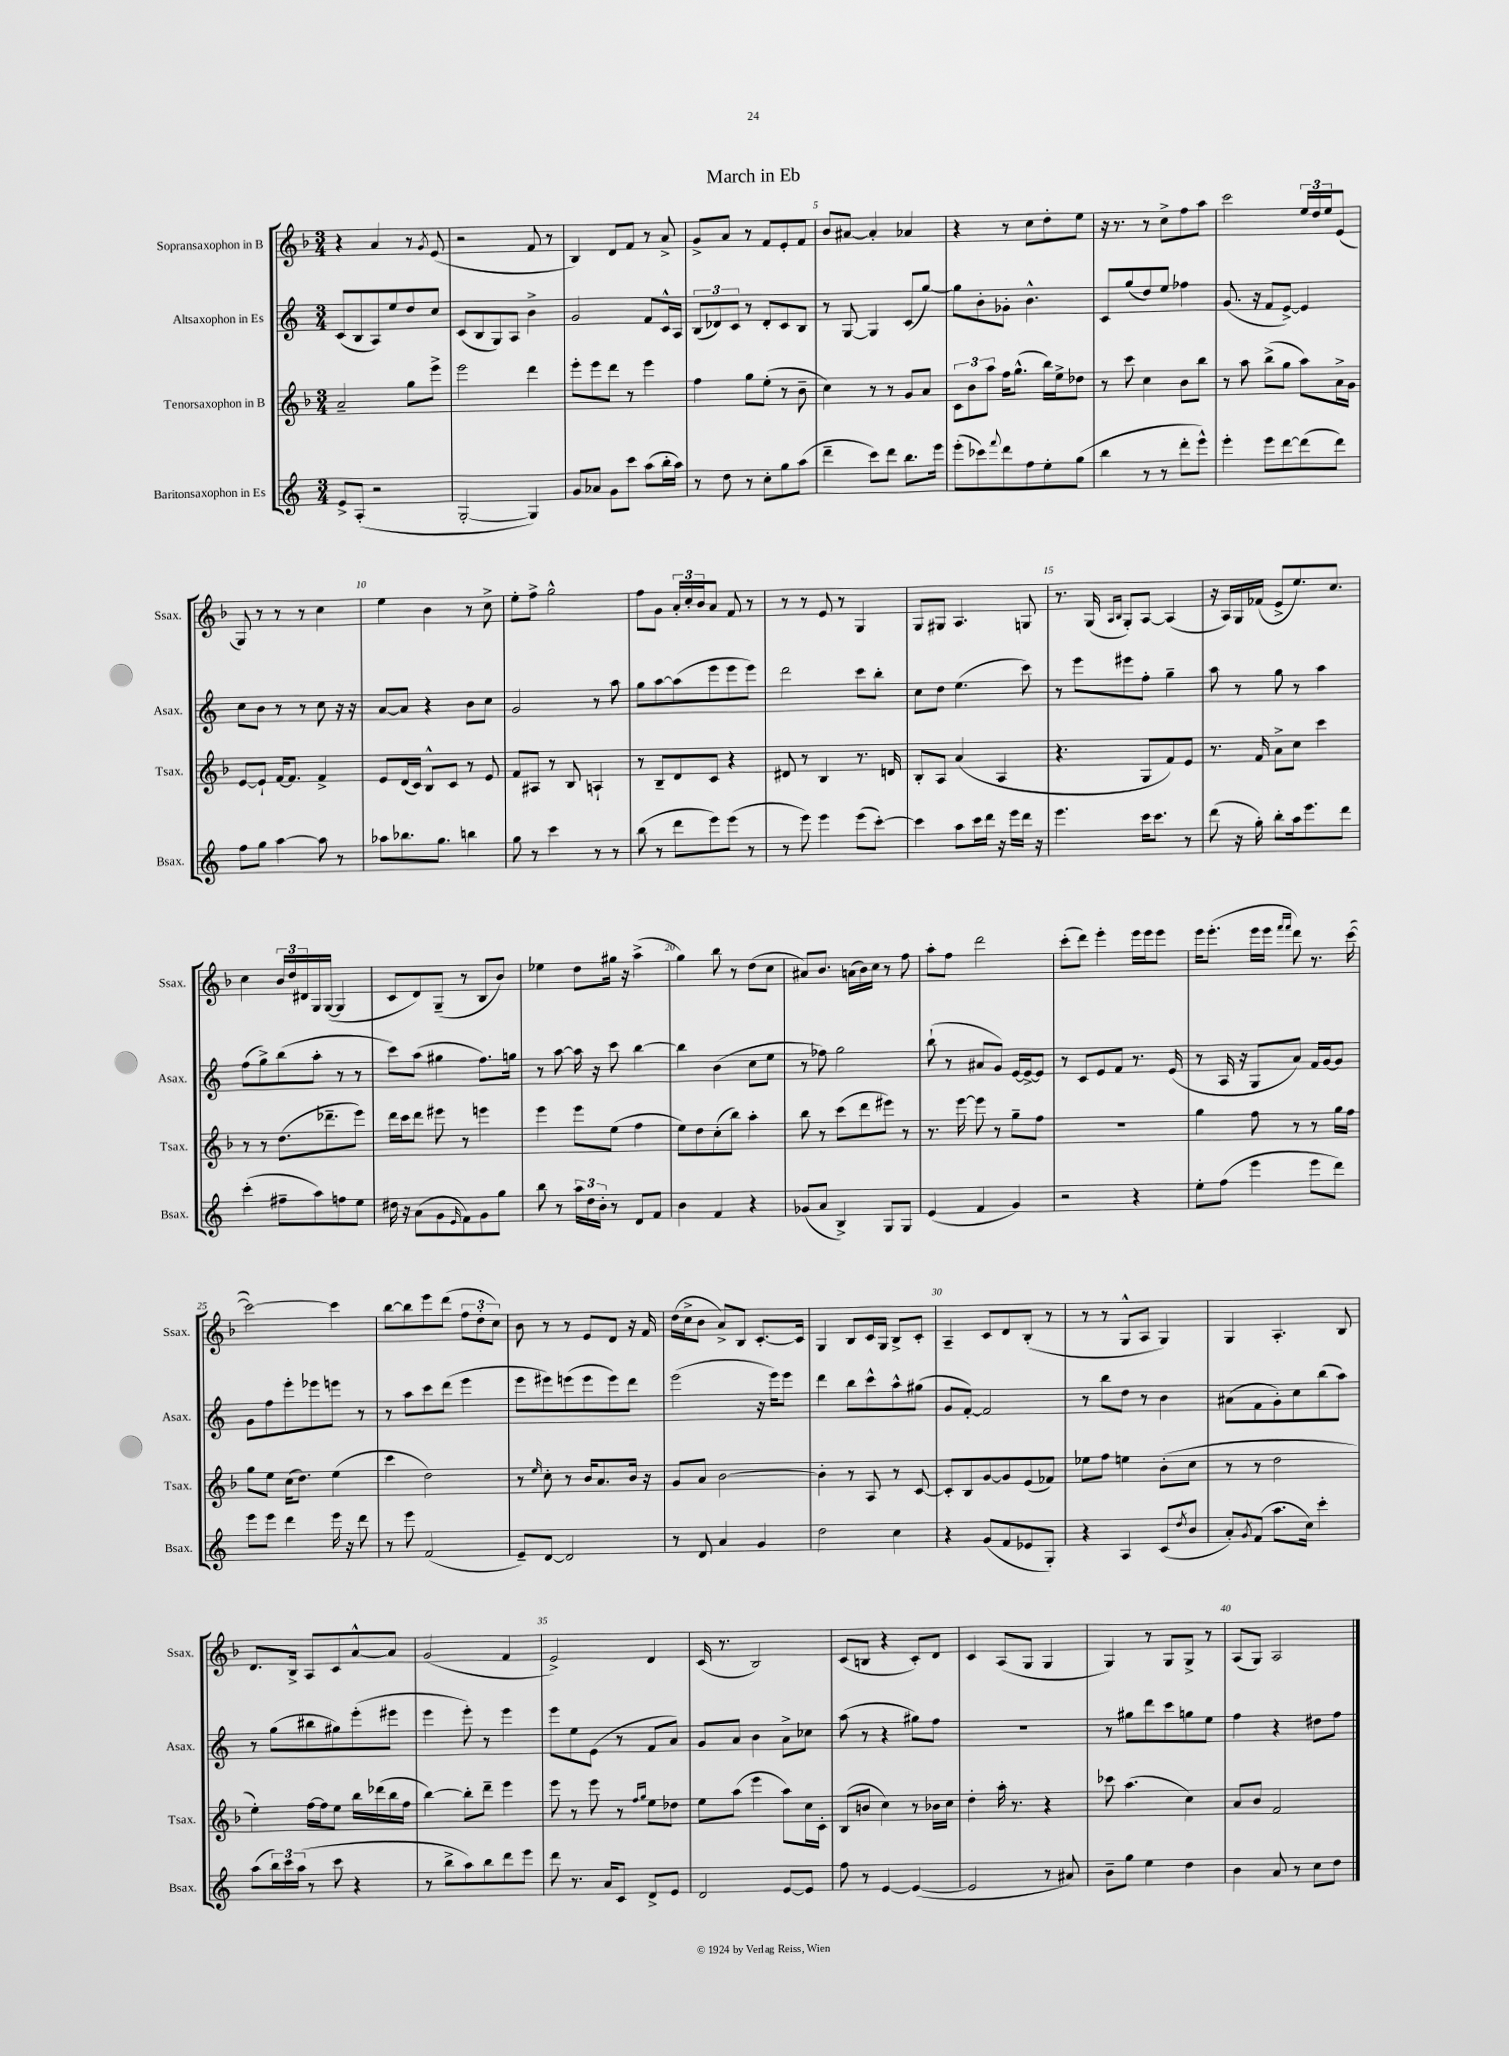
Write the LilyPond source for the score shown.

\header { title = "March in Eb" }
<<
\new StaffGroup <<
\new Staff = "s0" \with { instrumentName = "Sopransaxophon in B" shortInstrumentName = "Ssax." } {
    \clef treble \key f \major \numericTimeSignature \time 3/4
    r4 a'4 r8 \acciaccatura { g'8 } e'8( |
    r2 f'8 r8 |
    bes4) d'8 f'8 r8 a'8-> |
    g'8-> a'8 r8 f'8 e'8-. f'8 |
    bes'8 ais'8~ ais'4-. aes'4 |
    r4 r8 c''8 d''8-. e''8 |
    r16 r8. r8 c''8-> f''8 a''8 |
    c'''2 \tuplet 3/2 { e''16 d''16 e''16 } e'8( |
    g8) r8 r8 r8 c''4 |
    e''4 bes'4 r8 c''8-> |
    e''8-. f''8-> g''2-^ |
    f''8 g'8 \tuplet 3/2 { a'16-. c''16-. bes'16 } a'8 f'8 r8 |
    r8 r8 e'8 r8 g4 |
    g8 gis8 a4. g8 |
    r8. g16( \grace { a16 bes16 } g8-.) a8~ a4( |
    r16 a16) g16 fes'16( e'8-> e''8.) c''8. |
    c''4 \tuplet 3/2 { bes'16 d''16 dis'16 } g16 g16~( g4 |
    c'8 d'8) g8--( r8 bes8 bes'8) |
    ees''4 d''8 gis''16 r16 a''4->( |
    g''4) bes''8 r8 d''8( c''8 |
    ais'8) bes'8. a'16( bes'16) c''16 r8 f''8 |
    a''8-. f''8 d'''2 |
    c'''8-.( d'''8) e'''4-. e'''16 e'''16 e'''8 |
    e'''16 e'''8.-.( e'''16 e'''16 \grace { f'''16 f'''16 } d'''8) r8. c'''16~( |
    c'''2~) c'''4 |
    bes''8~ bes''8 e'''8 d'''8( \tuplet 3/2 { f''8 d''8-. c''8) } |
    bes'8 r8 r8 e'8 d'8 r16 f'16 |
    d''16( c''16-> bes'8 a'8->) bes8 c'8.~-. c'16 |
    g4 bes8 c'16 g16 bes8-> c'8-. |
    a4-- c'8 d'8 bes8-.( r8 |
    r8 r8 g8-^ a8 g4) |
    g4 a4.-. bes8 |
    d'8. bes16-> a8 c'8 a'8~-^ a'8 |
    g'2( f'4 |
    e'2->) d'4 |
    c'16( r8. bes2) |
    c'8( b8 r4 c'8-.) d'8 |
    c'4 a8( g8 g4 |
    g4) r8 g8 g8-> r8 |
    a8( g8) a2 \bar "|." |
}
\new Staff = "s1" \with { instrumentName = "Altsaxophon in Es" shortInstrumentName = "Asax." } {
    \clef treble \key c \major \numericTimeSignature \time 3/4
    c'8( b8 a8) e''8 d''8 c''8 |
    c'8( b8 g8) a8 b'4-> |
    g'2 f'8 c'16-^ a16 |
    \tuplet 3/2 { b8( des'8) c'8 } r8 des'8-. c'8 b8 |
    r8 g8~ g4 c'8( g''8~) |
    g''8 b'8-. ges'8-. b'4.-^ |
    c'8 g''8( d''8) e''8 fes''4 |
    g'8.( r16 f'8 e'8~->) e'4 |
    c''8 b'8 r8 r8 c''8 r16 r16 |
    a'8~ a'8 r4 b'8 c''8 |
    g'2 r8 a''8 |
    g''8 a''8~ a''8( e'''8 e'''8 e'''8) |
    d'''2 c'''8 b''8-. |
    c''8 d''8 e''4.( c'''8) |
    r8 e'''8 eis'''8 f''8-. g''4-- |
    a''8 r8 g''8 r8 a''4 |
    f''8( g''8->) b''8( a''8-. r8 r8 |
    c'''8) a''8( gis''4 f''8.) g''16 |
    r8 a''8~ a''16 r16 c'''8 b''4~ |
    b''4 b'4( c''8 e''8 |
    r8 fes''8) g''2 |
    b''8-!( r8 ais'8 g'8) e'16~ e'16~-> e'8 |
    r8 c'8 e'8 f'8 r8. e'16( |
    r8 a16 r16 g8 a'8) f'16 g'16~ g'8 |
    g'8 f''8 e'''8-. ees'''8 e'''8 r8 |
    r8 a''8 c'''8 d'''8( e'''4 |
    e'''8 eis'''8) e'''8( e'''8 e'''8) d'''8 |
    e'''2( r16 e'''16) e'''8 |
    d'''4 b''8 c'''8-^ a''8-^ gis''8( |
    g'8 f'8~-.) f'2 |
    r8 b''8 d''8 r8 b'4 |
    ais'8( f'8 g'8-.) c''8 b''8( a''8) |
    r8 g''8( bis''8 gis''8) e'''8-.( eis'''8 |
    e'''4 e'''8-.) r8 e'''4 |
    e'''8 e''8 e'8( r8 f'8 a'8) |
    g'8 a'8 b'4 a'8-> ces''8 |
    a''8( r8 r4 gis''8) f''8 |
    R2. |
    r8 gis''8 d'''8 c'''8 g''8 e''8 |
    f''4 r4 dis''8 f''8 \bar "|." |
}
\new Staff = "s2" \with { instrumentName = "Tenorsaxophon in B" shortInstrumentName = "Tsax." } {
    \clef treble \key f \major \numericTimeSignature \time 3/4
    a'2-- g''8 e'''8-> |
    e'''2 d'''4 |
    e'''8-. e'''8 d'''8 r8 e'''4 |
    f''4 g''8 e''8-.( r8 bes'8-- |
    c''4) r8 r8 g'8 a'8 |
    \tuplet 3/2 { c'8 bes'8 a''8 } f''16 g''8.-^( bes''16) e''16-> des''8 |
    r8 c'''8 c''4 bes'8 bes''8 |
    r8 a''8 bes''8->( g''8 a''8) a'16-> g'16 |
    e'8~ e'8-! f'16~ f'8. f'4-> |
    e'8 d'16( c'16) bes8-^ c'8 r8 e'8 |
    f'8 ais8 r8 bes8 a4-! |
    r8 bes8-- d'8 c'8 r4 |
    dis'8 r8 bes4 r8. d'16 |
    bes8-. a8 a'4( a4 |
    r4. g8 f'8) e'8 |
    r8. f'16 a'8-> c''8 c'''4 |
    r8 r8 d''8.( des'''8.-- e'''8) |
    d'''16 c'''16 d'''8 eis'''8 r8 e'''4 |
    e'''4 e'''8 e''8( f''4 |
    e''8) d''8 c''8-.( bes''8) a''4-. |
    bes''8 r8 c'''8( d'''8 eis'''8) r8 |
    r8. e'''16~ e'''8 r8 g''8-- f''8 |
    R2. |
    g''4 f''8 r8 r8 g''16 f''16 |
    g''8 e''8 c''16( d''8.) e''4( |
    c'''4 d''2) |
    r8 \grace { e''16 } c''8-. r8 bes'16 a'8. bes'16 r16 |
    g'8 a'8 bes'2~ |
    bes'4-. r8 a8 r8 c'8~ |
    c'8-. bes8 g'8~ g'8 e'8( fes'8) |
    ees''8 f''8 e''4 bes'8-.( c''8 |
    r8 r8 d''2 |
    e''4-.) f''16~ f''16 e''8 bes''16 des'''16( bes''16 f''16 |
    bes''4~) bes''8-. d'''8-- e'''4 |
    e'''8 r8 e'''8 r8 \grace { f''16 g''16 } e''8 des''8 |
    e''8 a''8( e'''4 a''8) c''16 c'16-. |
    bes8( b'8 c''4) r8 bes'16 c''16 |
    d''4-. a''16-. r8. r4 |
    ces'''8 a''4.( c''4) |
    a'8 bes'8 f'2 \bar "|." |
}
\new Staff = "s3" \with { instrumentName = "Baritonsaxophon in Es" shortInstrumentName = "Bsax." } {
    \clef treble \key c \major \numericTimeSignature \time 3/4
    e'8-> a8-.( r2 |
    g2~-. g4) |
    g'8 aes'8 g'8 c'''8 a''8( b''16-. a''16) |
    r8 d''8 r8 c''8-. g''8 a''8( |
    d'''4-- c'''8) d'''8 b''8. e'''16 |
    e'''8-.( ces'''8) \appoggiatura { f'''8 } d'''8 f''8 e''8-. g''8( |
    b''4 r8 r8 d'''8-. e'''8-^) |
    e'''4-. e'''8 d'''8~ d'''8( d'''8) |
    f''8 g''8 a''4~ a''8 r8 |
    aes''8 bes''8. g''8. b''4 |
    g''8 r8 c'''4 r8 r8 |
    b''8( r8 d'''8 e'''8) e'''8( r8 |
    r8 e'''8) e'''4 e'''8( c'''8~-.) |
    c'''4 a''8 c'''16 d'''16 r16 e'''16 d'''16 r16 |
    e'''4. c'''16 c'''8. r8 |
    d'''8( r16 g''16-.) b''8-. a''16 e'''8. d'''8 |
    c'''4-.( fis''8-- a''8) f''8 e''8 |
    dis''16 r16 a'8( g'8 \grace { e'16 } f'8) g'8 g''8 |
    b''8 r8 \tuplet 3/2 { a''16 d''16 b'16-. } r8 d'8 f'8 |
    b'4 f'4 r4 |
    ges'8( a'8 b4->) g8 g8 |
    e'4( f'4 g'4) |
    r2 r4 |
    e''8-. f''8( e'''4 e'''8 d'''8) |
    e'''8 e'''8 d'''4 e'''16 r16 d'''8 |
    r8 e'''8 f'2( |
    e'8--) d'8~ d'2 |
    r8 d'8 a'4 g'4 |
    d''2 c''4 |
    r4 g'8( f'8 ees'8 g8-.) |
    r4 a4 c'8( \acciaccatura { d''8 } b'8 |
    a'8-.) \acciaccatura { g'8 } f'8( a''8. c''16) c'''4-. |
    a''8( \tuplet 3/2 { b''16) c'''16 a''16( } r8 c'''8 r4 |
    r8 b''8-> a''8) b''8 d'''8 e'''8 |
    d'''8 r8. a'16 c'8 d'8-> e'8 |
    d'2 e'8~ e'8 |
    f''8 r8 e'4~ e'4~( |
    e'2 r8 ais'8) |
    b'8-- g''8 e''4 d''4 |
    b'4 a'8 r8 c''8 d''8 \bar "|." |
}
>>
>>
\layout { \context { \Score \override BarNumber.break-visibility = ##(#f #t #t) barNumberVisibility = #(every-nth-bar-number-visible 5) } }
